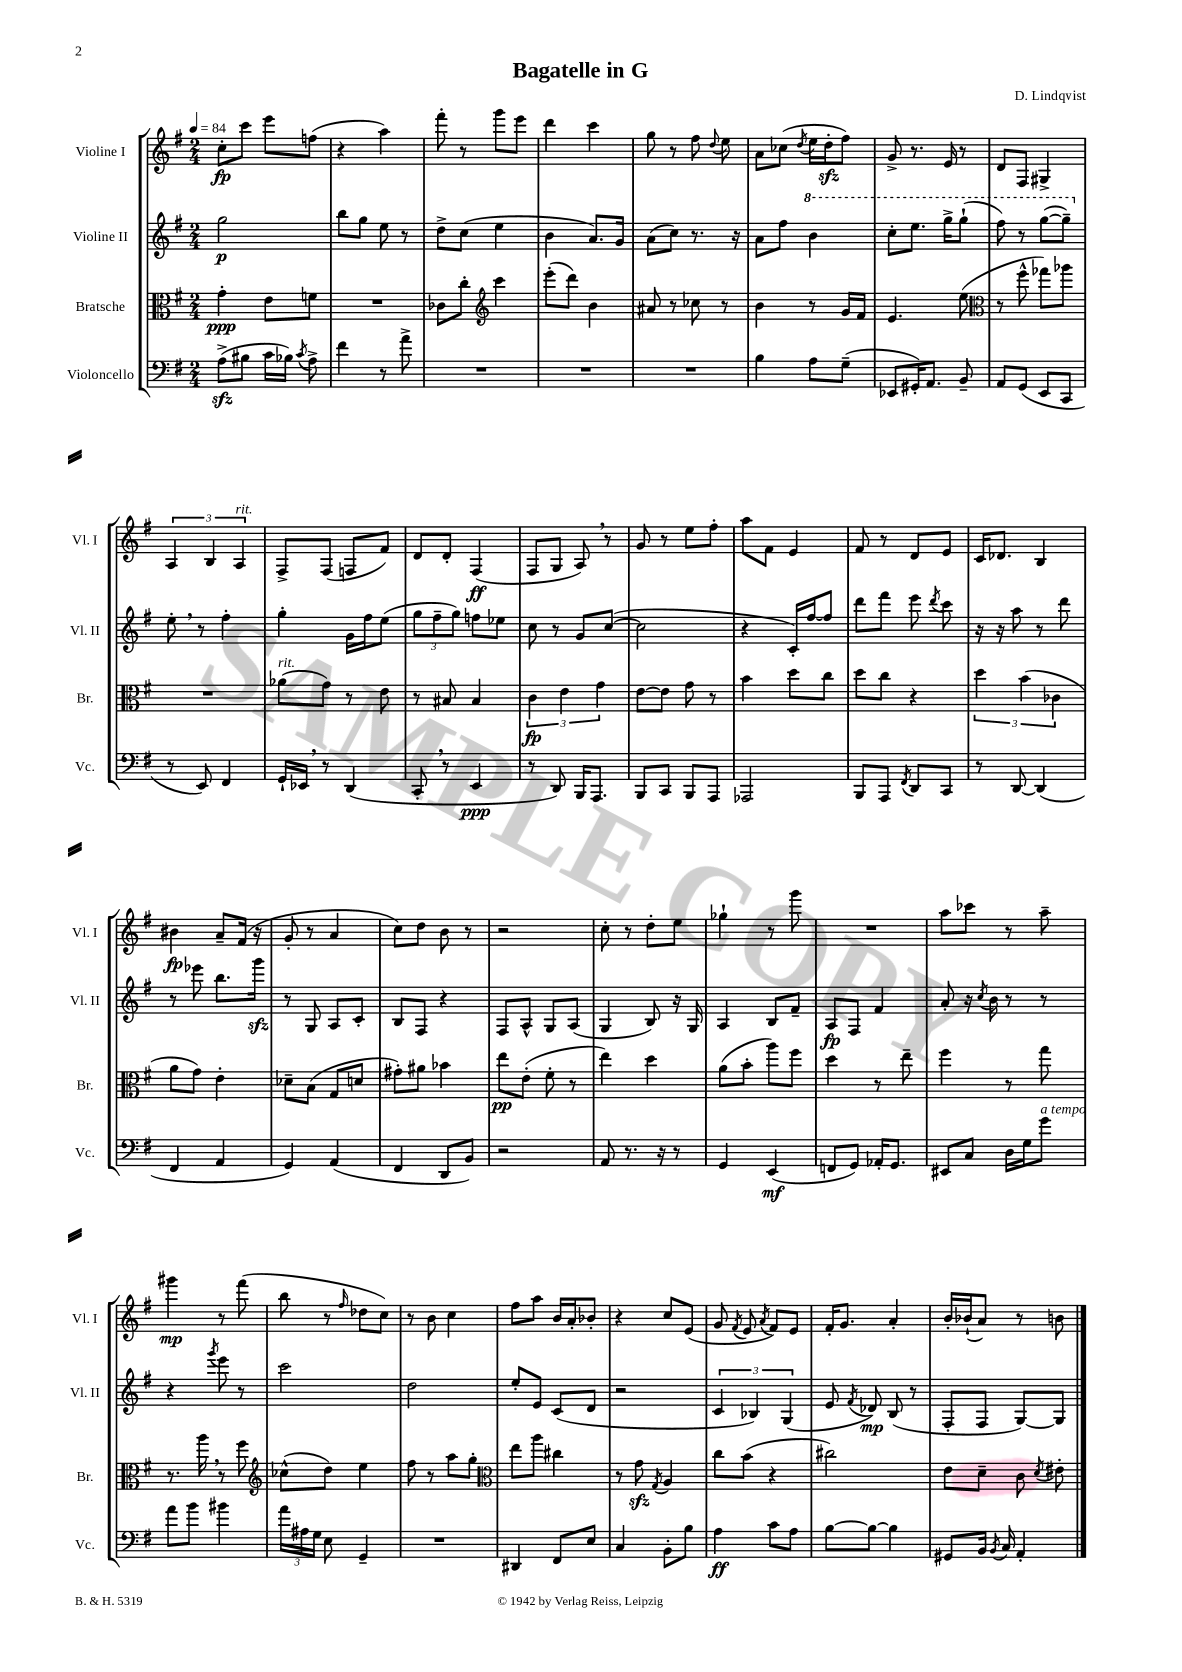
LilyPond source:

\header { title = "Bagatelle in G" composer = "D. Lindqvist" }
<<
\new StaffGroup <<
\new Staff = "s0" \with { instrumentName = "Violine I" shortInstrumentName = "Vl. I" } {
    \clef treble \key g \major \numericTimeSignature \time 2/4 \tempo 4 = 84
    \autoBeamOff c''8[-.\fp c'''8] e'''8[ f''8]( |
    r4 a''4) |
    fis'''8-. r8 g'''8[ e'''8] |
    d'''4 c'''4 |
    g''8 r8 fis''8 \appoggiatura { d''8 } e''8 |
    a'8[ ces''8]( \acciaccatura { d''8 } e''16[ d''16-.\sfz fis''8]) |
    g'8-> r8. e'16 r8 |
    d'8[ fis8] gis4-> |
    \tuplet 3/2 { a4 b4 a4^\markup { \italic "rit." } } |
    fis8[-> fis8]( f8[ fis'8]) |
    d'8[ d'8]-. fis4\ff( |
    fis8[ g8] a8) \breathe r8 |
    g'8 r8 e''8[ fis''8]-. |
    a''8[ fis'8] e'4 |
    fis'8 r8 d'8[ e'8] |
    c'16[ des'8.] b4 |
    bis'4\fp a'8[-- fis'16]( r16 |
    g'8-. r8 a'4 |
    c''8[) d''8] b'8 r8 |
    r2 |
    c''8-. r8 d''8[-. e''8] |
    ges''4-! r8 g'''8 |
    R2 |
    a''8[ ces'''8] r8 a''8-- |
    gis'''4\mp r8 fis'''8( |
    b''8 r8 \grace { fis''16 } des''8[ c''8]) |
    r8 b'8 c''4 |
    fis''8[ a''8] b'16[ a'16-. bes'8]-. |
    r4 c''8[ e'8]( |
    g'8 \acciaccatura { fis'8 } e'8 \acciaccatura { a'8 } fis'8[) e'8] |
    fis'16[-. g'8.] a'4-. |
    b'16[-. bes'16-!( a'8]) r8 b'8 \bar "|." |
}
\new Staff = "s1" \with { instrumentName = "Violine II" shortInstrumentName = "Vl. II" } {
    \clef treble \key g \major \numericTimeSignature \time 2/4
    \autoBeamOff g''2\p |
    b''8[ g''8] e''8 r8 |
    d''8[-> c''8]( e''4 |
    b'4 a'8.[) g'16] |
    a'8[( c''8]) r8. r16 |
    a'8[ fis''8] \ottava #1 b''4 |
    c'''8[-. e'''8.] g'''16[-> g'''8]-!( |
    fis'''8) r8 g'''8[~( g'''8]--) \ottava #0 |
    e''8-. \breathe r8 fis''4-. |
    g''4-. g'16[ fis''16 e''8]( |
    \tuplet 3/2 { g''8[ fis''8-- g''8]) } f''8[ ees''8] |
    c''8 r8 g'8[ c''8]~( |
    c''2 |
    r4 c'16[-.) fis''16~ fis''8] |
    d'''8[ fis'''8] e'''8 \acciaccatura { d'''8 } c'''8 |
    r16 r16 a''8 r8 d'''8 |
    r8 ees'''8 b''8.[ g'''16]\sfz |
    r8 g8 a8[ c'8]-. |
    b8[ fis8] r4 |
    fis8[ a8]-^ g8[ a8]( |
    g4 b8) r16 g16 |
    a4 b8[ fis'8]-- |
    a8[\fp fis8] fis'4 |
    a'8-. r16 \acciaccatura { c''8 } b'16 r8 r8 |
    r4 \acciaccatura { g'''8 } e'''8 r8 |
    c'''2 |
    d''2 |
    e''8[-. e'8] c'8[( d'8] |
    r2 |
    \tuplet 3/2 { c'4 bes4) g4( } |
    e'8 \acciaccatura { fis'8 } des'8\mp) b8( r8 |
    fis8[-. fis8] g8[~) g8] \bar "|." |
}
\new Staff = "s2" \with { instrumentName = "Bratsche" shortInstrumentName = "Br." } {
    \clef alto \key g \major \numericTimeSignature \time 2/4
    \autoBeamOff g'4-.\ppp e'8[ f'8] |
    R2 |
    ces'8[ c''8]-. \clef treble c'''4 |
    e'''8[-.( d'''8]) b'4 |
    ais'8 r8 ces''8 r8 |
    b'4 r8 g'16[ fis'16] |
    e'4. e''8( |
    \clef alto r8 fis''8-^ ges''8[) aes''8] |
    R2 |
    aes'8[^\markup { \italic "rit." }( g'8]) r8 e'8 |
    r8 bis8 bis4 |
    \tuplet 3/2 { c'4\fp e'4 g'4 } |
    e'8[~ e'8] g'8 r8 |
    b'4 d''8[ c''8] |
    d''8[ c''8] r4 |
    \tuplet 3/2 { d''4 b'4( ces'4 } |
    a'8[ g'8]) e'4-. |
    des'8[-- b8]( g8[ d'8] |
    gis'8[-.) ais'8] bes'4 |
    e''8[\pp e'8]-.( fis'8-. r8 |
    e''4) d''4 |
    a'8[( b'8]-. a''8[) fis''8] |
    d''4 r8 e''8-- |
    fis''4 r8 g''8 |
    r8. a''16 \breathe r8 fis''8 |
    \clef treble ces''8[-^( d''8]) e''4 |
    fis''8 r8 a''8[ g''8]-. |
    \clef alto e''8[ a''8] cis''4 |
    r8 g'8\sfz \acciaccatura { g8 } a4 |
    c''8[ b'8]( r4 |
    cis''2) |
    e'8[ d'8]-- c'8 \acciaccatura { d'8 } eis'8-. \bar "|." |
}
\new Staff = "s3" \with { instrumentName = "Violoncello" shortInstrumentName = "Vc." } {
    \clef bass \key g \major \numericTimeSignature \time 2/4
    \autoBeamOff a8[->\sfz( bis8] c'16[ bes16]) \acciaccatura { c'8 } a8-> |
    fis'4 r8 a'8-> |
    R2 |
    R2 |
    R2 |
    b4 a8[ g8]--( |
    ees,8[ gis,16-.) a,8.] b,8-- |
    a,8[ g,8]( e,8[ c,8] |
    r8 e,8) fis,4 |
    g,16[-! ees,16] \breathe r8 d,4( |
    c,8-. \breathe r8 e,4\ppp |
    r8 d,8) b,,16[ a,,8.] |
    b,,8[ c,8] b,,8[ a,,8] |
    aes,,2 |
    b,,8[ a,,8] \acciaccatura { fis,8 } d,8[ c,8] |
    r8 d,8~ d,4( |
    fis,4 a,4 |
    g,4) a,4( |
    fis,4 d,8[ b,8]) |
    r2 |
    a,8 r8. r16 r8 |
    g,4 e,4\mf( |
    f,8[ g,8]) aes,16[-. g,8.] |
    eis,8[ c8] d16[ g16 g'8]^\markup { \italic "a tempo" } |
    a'8[ b'8] bis'4 |
    \tuplet 3/2 { a'16[ ais16 g16] } e8 g,4-- |
    R2 |
    dis,4 fis,8[ e8] |
    c4 b,8[-. b8] |
    a4\ff c'8[ a8] |
    b8[~ b8]~ b4 |
    gis,8[ b,16] \acciaccatura { b,8 } c16 a,4-. \bar "|." |
}
>>
>>
\layout { \context { \Score \remove "Bar_number_engraver" } }
